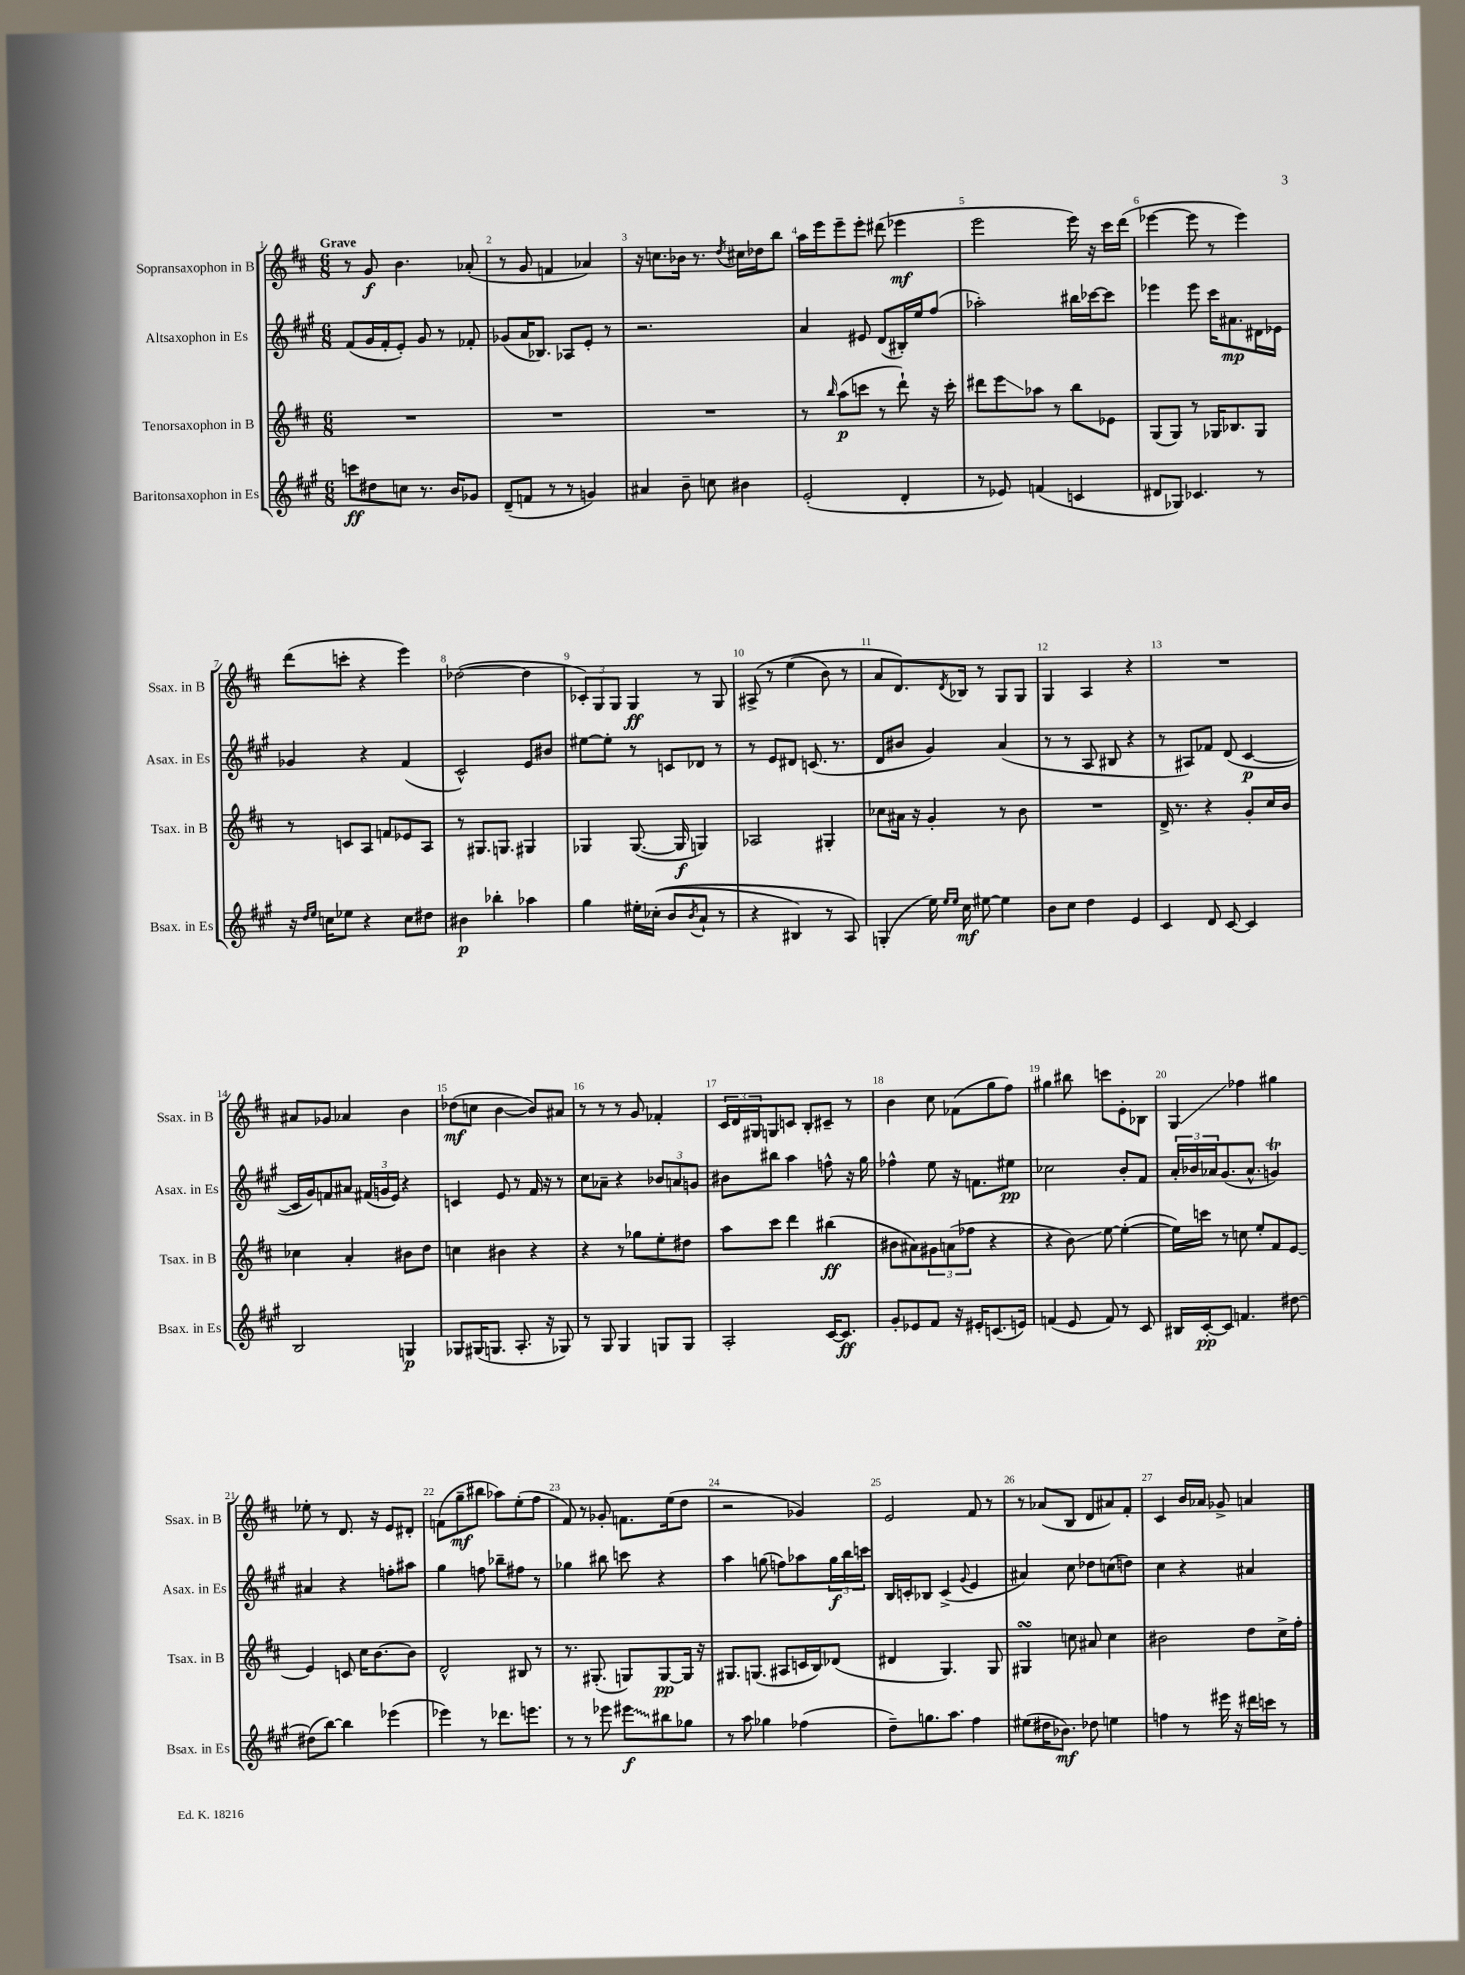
<<
\new StaffGroup <<
\new Staff = "s0" \with { instrumentName = "Sopransaxophon in B" shortInstrumentName = "Ssax. in B" } {
    \clef treble \key d \major \numericTimeSignature \time 6/8 \tempo "Grave"
    r8 g'8\f b'4. aes'8-.( |
    r8 g'8 f'4 aes'4) |
    r16 c''8. bes'16 r8. \acciaccatura { d''8 } cis''16 des''16 b''8 |
    a''16 e'''16 e'''8-- e'''8-. dis'''8( ees'''4\mf |
    e'''2 e'''16) r16 cis'''16 d'''16( |
    ees'''4~ ees'''8 r8 ees'''4) |
    d'''8( c'''8-. r4 e'''4) |
    des''2~( des''4 |
    \tuplet 3/2 { ces'8-.) g8 g8 } g4\ff r8 g8 |
    ais8->\( r8 e''4( b'8) r8 |
    a'8 d'8.\) \acciaccatura { d'8 } bes16 r8 g8 g8 |
    g4 a4 r4 |
    R2. |
    ais'8 ges'8 aes'4 b'4 |
    des''8\mf( c''8 b'4~ b'8) ais'8 |
    r8 r8 r8 g'8 fes'4-. |
    \tuplet 3/2 { cis'16 d'16 gis16 } g8 c'8 b8-. cis'8-- r8 |
    b'4 cis''8 fes'8( g''8 fis''8) |
    gis''4 bis''8 c'''8 e'8-. bes8 |
    g4\glissando fes''4 gis''4 |
    ees''8-. r8 d'8. r16 e'8 dis'8-. |
    f'8( g''8--\mf bis''8 aes''8) e''8-.( fis''8 |
    fis'8) r8 ges'8-. f'8. e''16( d''8 |
    r2 ges'4) |
    e'2 fis'8 r8 |
    r8 aes'8( b8 d'8 ais'8) fis'8-. |
    cis'4 b'16 aes'16 ges'8-> a'4 \bar "|." |
}
\new Staff = "s1" \with { instrumentName = "Altsaxophon in Es" shortInstrumentName = "Asax. in Es" } {
    \clef treble \key a \major \numericTimeSignature \time 6/8
    fis'8( gis'16 fis'16-. e'8-.) gis'8 r8 fes'8-. |
    ges'8( a'16 bes8.) aes8 e'8-. r8 |
    r2. |
    a'4 eis'8 d'8( bis16-.) e''16 fis''8( |
    aes''2-.) bis''16 ces'''16~ ces'''8 |
    ees'''4 ees'''8 cis'''16 ais'8.\mp dis'16 ees'16 |
    ges'4 r4 fis'4( |
    cis'2-^) e'8 bis'8 |
    eis''8~ eis''8-. r8 c'8 des'8 r8 |
    r8 e'8 dis'8 c'8.( r8. |
    d'8 bis'8 gis'4) a'4( |
    r8 r8 a8 bis8 r4 |
    r8 ais8) fes'8 d'8( cis'4~\p |
    cis'16 gis'16) f'8 ais'8 \tuplet 3/2 { fis'16( g'16 e'16) } r4 |
    c'4 e'8 r8 fis'16 r16 r8 |
    cis''8 aes'8-- r4 \tuplet 3/2 { bes'8 a'8 g'8 } |
    bis'8 bis''8 a''4 f''8-^ r16 gis''16 |
    fes''4-^ e''8 r16 f'8. eis''8\pp |
    ces''2 b'8-. fis'8 |
    \tuplet 3/2 { a'16-. bes'16 aes'16 } gis'8.( aes'8.-^ g'4\trill) |
    ais'4 r4 f''8-. ais''8 |
    gis''4 f''8 bes''8-- fis''8 r8 |
    ges''4 bis''8 c'''8 r4 |
    a''4 g''8( f''8) aes''8 \tuplet 3/2 { g''16\f b''16 c'''16 } |
    b16 c'16-. bes8 c'4->( \appoggiatura { gis'8 } e'4 |
    ais'4) cis''8 des''8 c''8( d''8) |
    cis''4 r4 ais'4 \bar "|." |
}
\new Staff = "s2" \with { instrumentName = "Tenorsaxophon in B" shortInstrumentName = "Tsax. in B" } {
    \clef treble \key d \major \numericTimeSignature \time 6/8
    R2. |
    R2. |
    R2. |
    r8 \grace { b''16 } a''8\p( c'''8 r8 d'''8-!) r16 c'''16-. |
    dis'''8 e'''8\glissando aes''8 r8 b''8 ees'8 |
    g8( g8) r8 ges16 bes8. ges8 |
    r8 c'8 a8 f'8 ees'8 a8 |
    r8 gis8. g8. gis4 |
    ges4 ges8.~( ges16\f g4) |
    aes2 gis4-. |
    ces''8 ais'16 r16 g'4-. r8 b'8 |
    R2. |
    d'16-> r8. r4 g'8-. cis''16 b'16 |
    ces''4 a'4-. bis'8 d''8 |
    c''4 bis'4 r4 |
    r4 r8 ges''8 e''8-. dis''8 |
    a''8 cis'''8 d'''4 bis''4\ff( |
    bis'8 ais'8) \tuplet 3/2 { gis'8 a'8( fes''8 } r4 |
    r4 b'8\glissando) e''8~ e''4~-.( |
    e''16) c'''16 r8 c''8 e''8-. fis'8 e'8~ |
    e'4 c'8 cis''16 b'8.~ b'8 |
    d'2-^ bis8 r8 |
    r8. gis8.-.( g8) g8~\pp g16 r16 |
    gis8. g8.( ais8 c'16 b16) des'8( |
    dis'4 g4.) g8 |
    gis4\turn c''8 ais'8 c''4 |
    bis'2 d''8 cis''16-> fis''16-. \bar "|." |
}
\new Staff = "s3" \with { instrumentName = "Baritonsaxophon in Es" shortInstrumentName = "Bsax. in Es" } {
    \clef treble \key a \major \numericTimeSignature \time 6/8
    c'''8\ff dis''8 c''8 r8. b'16 ges'8 |
    d'8--( f'8 r8 r8 g'4) |
    ais'4 b'8-- c''8 bis'4 |
    e'2-.( d'4-. |
    r8 ees'8) f'4( c'4 |
    dis'8 ges8) ces'4. r8 |
    r16 \grace { d''16 e''16 } c''16 ees''8 r4 c''8 dis''8 |
    bis'4\p bes''4-. aes''4 |
    gis''4 eis''16-. ces''16-.(\( b'8 \acciaccatura { b'8 } a'8-! r8 |
    r4 bis4) r8 a8\) |
    g4-.( e''16) \grace { e''16 e''16 } cis''16\mf eis''8~ eis''4 |
    b'8 cis''8 d''4 e'4 |
    cis'4 d'8 cis'8~ cis'4 |
    b2 g4\p |
    ges8 gis16( g8. a8.-. r16 ges8) |
    r8 gis8 gis4 g8 g8 |
    a2-. cis'16~ cis'8.\ff |
    gis'8-. ees'8 fis'8 r16 eis'16-. c'8.( e'16) |
    f'4( e'8 f'8) r8 cis'8 |
    bis16 cis'16~-.\pp cis'8 f'4. dis''8~ |
    dis''8( b''8~) b''4 ees'''4( |
    ees'''4) r8 des'''8. e'''8. |
    r8 r8 ees'''8 \once \override Glissando.style = #'zigzag eis'''8\glissando\f bis''8 ges''8 |
    r8 a''8 ges''4 fes''4( |
    d''8--) g''8. a''8. fis''4 |
    eis''8( dis''16 bes'8.\mf) des''8 e''4 |
    f''4 r8 eis'''16 r16 dis'''16 c'''16 r8 \bar "|." |
}
>>
>>
\layout { \context { \Score \override BarNumber.break-visibility = ##(#f #t #t) barNumberVisibility = #all-bar-numbers-visible } }
